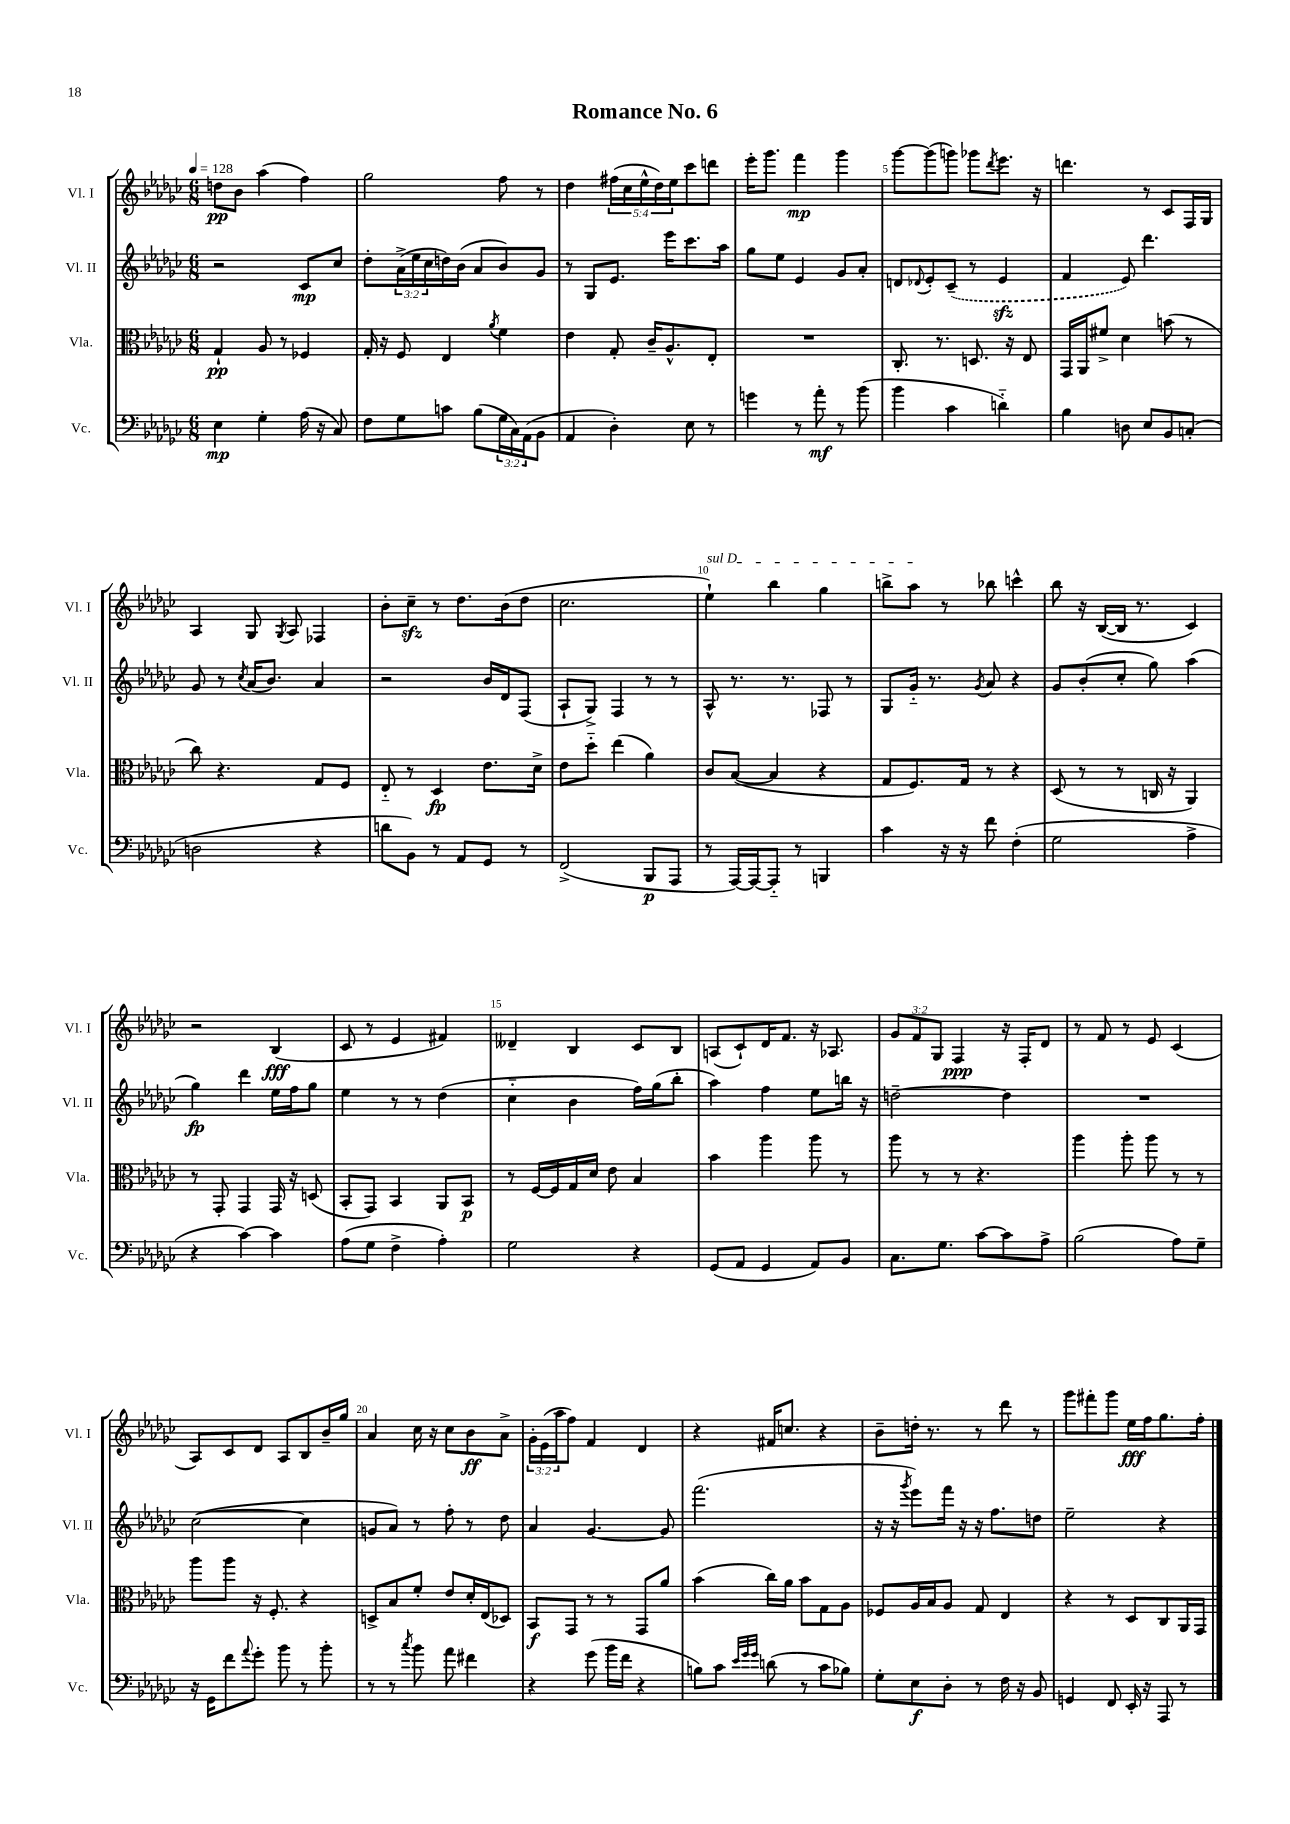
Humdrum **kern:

**kern	**kern	**kern	**kern
*staff4	*staff3	*staff2	*staff1
*clefF4	*clefC3	*clefG2	*clefG2
*k[b-e-a-d-g-c-]	*k[b-e-a-d-g-c-]	*k[b-e-a-d-g-c-]	*k[b-e-a-d-g-c-]
*M6/8	*M6/8	*M6/8	*M6/8
*MM128	*MM128	*MM128	*MM128
4E-\	4G-`/	2r	8dd\L
.	.	.	8b-\J
4G-'\	8A-/	.	(4aa-\
.	8r	.	.
(16A-\	4F-/	8c-/L	4ff\)
16r	.	.	.
8C-/)	.	8cc-/J	.
=	=	=	=
8F\L	16G-'/	8dd-'\L	2gg-\
.	16r	.	.
8G-\	8F/	(24a-^\L	.
.	.	24ee-\	.
.	.	24cc-\	.
8c\J	4E-/	16dd\)	.
.	.	(16b-\JJ	.
(8B-\L	.	8a-/L	.
.	8qa-/	.	.
24G-\L	4f\	8b-/)	8ff\
24C-\)	.	.	.
(24AA-\J	.	.	.
8BB-\J	.	8g-/J	8r
=	=	=	=
4AA-/	4e-\	8r	4dd-\
.	.	8G-/L	.
4D-'\)	8G-'/	8.e-/J	(20ff#\LL
.	.	.	20cc-\
.	.	.	20ee-^^\
.	16c-~/LK	.	.
.	.	.	20dd-\)
.	8.A-^^/	16eee-\LK	.
.	.	.	20ee-\J
8E-\	.	8.ccc-\	8ccc-\
8r	8E-'/J	.	8ddd\J
.	.	16aa-\Jk	.
=	=	=	=
4g\	2.r	8gg-\L	16eee-'\LK
.	.	.	8.ggg-\J
.	.	8ee-\J	.
8r	.	4e-/	4fff\
8a-'\	.	.	.
8r	.	8g-/L	4ggg-\
(8b-\	.	8a-'/J	.
=	=	=	=
4b-\	8.C-'/	8d/L	[8ggg-\L
.	.	8qqd-/	.
.	.	8e-'/	(8ggg-\]
.	8.r	.	.
4c-\	.	(8c-~/J	8ggg\J)
.	8.D/	8r	8ggg-\L
.	.	.	8qddd-/
4d'~\)	.	4e-/	8.eee-\J
.	16r	.	.
.	8E-/	.	.
.	.	.	16r
=	=	=	=
4B-\	16GG-/LL	4f/	4.ddd\
.	16AA-/J	.	.
.	8f#^/J	.	.
8D\	4d-\	8e-/)	.
8E-/L	.	4.ddd-\	8r
8BB-/	(8b\	.	8c-/L
(8C'/J	8r	.	16F/L
.	.	.	16G-/JJ
=	=	=	=
2D\	8cc-\)	8g-/	4A-/
.	4.r	8r	.
.	.	8qcc-/	.
.	.	(16a-/LK	8G-/
.	.	8.b-/J)	.
.	.	.	8qG-/
.	.	.	8A-/
4r	8G-/L	4a-/	4F-/
.	8F/J	.	.
=	=	=	=
8d\L	8E-'~/	2r	8b-'\L
8BB-\J)	8r	.	8cc-~\J
8r	4D-/	.	8r
8AA-/L	.	.	8.dd-\L
8GG-/J	8.e-\L	16b-/LL	.
.	.	16d-/J	(16b-\k
8r	.	(8F/J	8dd-\J
.	16d-^\Jk	.	.
=	=	=	=
(2FF^/	8e-\L	8A-`/L	2.cc-\
.	8dd-'~\J	8G-^/J)	.
.	(4ee-\	4F/	.
8BBB-/L	4a-\)	8r	.
8AAA-/J	.	8r	.
=	=	=	=
8r	8c-/L	8A-^^/	4ee-`\)
[16AAA-/LL)	([8B-/J	8.r	.
16AAA-/_J	.	.	.
8AAA-'~/]J	4B-/]	.	4bb-\
.	.	8.r	.
8r	.	.	.
4BBB/	4r	8F-/	4gg-\
.	.	8r	.
=	=	=	=
4c-\	8G-/L	8G-/L	8bb^\L
.	8.F/)	16g-'~/Jk	8aa-\J
.	.	8.r	.
16r	.	.	8r
16r	16G-/Jk	.	.
.	.	8qg-/	.
8f\	8r	8a-/	8bb-\
(4F'\	4r	4r	4ccc^^\
=	=	=	=
2G-\	(8D-/	8g-/L	8bb-\
.	8r	(8b-'/	16r
.	.	.	([16B-/LL
.	8r	8cc-'/J	16B-/]JJ
.	.	.	8.r
.	16C/	8gg-\)	.
.	16r	.	.
4A-^\	4AA-/)	(4aa-\	4c-/)
=	=	=	=
4r	8r	4gg-\)	2r
.	8GG-'/	.	.
[4c-\)	4GG-/	4ddd-\	.
4c-\]	16GG-/	16ee-\LL	(4B-/
.	16r	16ff\J	.
.	(8D/	8gg-\J	.
=	=	=	=
(8A-\L	8BB-'/L	4ee-\	8c-/
8G-\J	8GG-/J)	.	8r
4F^\	4BB-/	8r	4e-/
.	.	8r	.
4A-'\)	8AA-/L	(4dd-\	4f#/)
.	8BB-/J	.	.
=	=	=	=
2G-\	8r	4cc-'~\	4d--~/
.	[16F/LL	.	.
.	16F/]	.	.
.	16G-/	4b-\	4B-/
.	16d-/JJ	.	.
.	8e-\	.	.
4r	4B-/	16ff\LL)	8c-/L
.	.	(16gg-\J	.
.	.	8bb-'\J	8B-/J
=	=	=	=
(8GG-/L	4b-\	4aa-\)	(8A/L
8AA-/J	.	.	8c-`/)
4GG-/	4aa-\	4ff\	16d-/K
.	.	.	8.f/J
8AA-/L)	8aa-\	8ee-\L	16r
.	.	.	8.A-/
8BB-/J	8r	16bb\Jk	.
.	.	16r	.
=	=	=	=
8.C-\L	8aa-\	[2dd~\	12g-/L
.	.	.	12f/
.	8r	.	.
.	.	.	12G-/J
8.G-\J	.	.	.
.	8r	.	4F/
[8c-\L	4.r	.	.
8c-\]	.	4dd\]	16r
.	.	.	16F'/LK
8A-^\J	.	.	8d-/J
=	=	=	=
(2B-\	4aa-\	2.r	8r
.	.	.	8f/
.	8aa-'\	.	8r
.	8aa-\	.	8e-/
8A-\L)	8r	.	(4c-/
8G-~\J	8r	.	.
=	=	=	=
16r	8aa-\L	([2cc-\	8A-/L)
16GG-\LK	.	.	.
8f\	8aa-\J	.	8c-/
8qqa-/	.	.	.
8g-'\J	16r	.	8d-/J
.	8.F'/	.	.
8b-\	.	.	8A-/L
8r	4r	4cc-\]	8B-/
8b-'\	.	.	16b-~/L
.	.	.	16gg-/JJ
=	=	=	=
8r	8D^/L	8g/L	4a-/
8r	8B-/	8a-/J)	.
8qcc-/	.	.	.
8b-\	8f'/J	8r	16cc-\
.	.	.	16r
8a-\	8e-/L	8ff'\	8cc-\L
4f#\	16d-'/L	8r	8b-\
.	(16E-/J	.	.
.	8D-/J)	8dd-\	8a-^\J
=	=	=	=
4r	8BB-/L	4a-/	24g-'\LL
.	.	.	(24e-\
.	.	.	24aa-\J
.	8GG-/J	.	8ff\J)
(8g-\	8r	[4.g-/	4f/
16b-\LL	8r	.	.
16f\JJ	.	.	.
4r	8GG-/L	.	4d-/
.	8a-/J	8g-/]	.
=	=	=	=
8B\L)	(4b-\	(2.fff\	4r
8c-\J	.	.	.
32qqe-/LLL	.	.	.
32qqg-/	.	.	.
32qqg-/JJJ	.	.	.
(8d\	16cc-\LL)	.	16f#/LK
.	16a-\JJ	.	8.cc/J
8r	8b-\L	.	.
8c-\L	8G-\	.	4r
8B-\J)	8A-\J	.	.
=	=	=	=
8G-'\L	8F-/L	16r	8b-~\L
.	.	16r	.
.	.	8qggg-/	.
8E-\	16A-/L	8eee-\L)	16dd'\Jk
.	16B-/J	.	8.r
8D-'\J	8A-/J	16fff\Jk	.
.	.	16r	.
8r	8G-/	16r	8r
.	.	8.ff\L	.
16F\	4E-/	.	8ddd-\
16r	.	.	.
8BB-/	.	8dd\J	8r
=	=	=	=
4GG/	4r	2ee-~\	8ggg-\L
.	.	.	8fff#'\
8FF/	8r	.	8ggg-\J
16EE-'/	8D-/L	.	16ee-\LL
16r	.	.	16ff\J
8AAA-/	8C-/	4r	8.gg-\
8r	16AA-/L	.	.
.	16GG-/JJ	.	16ff'\Jk
==	==	==	==
*-	*-	*-	*-
